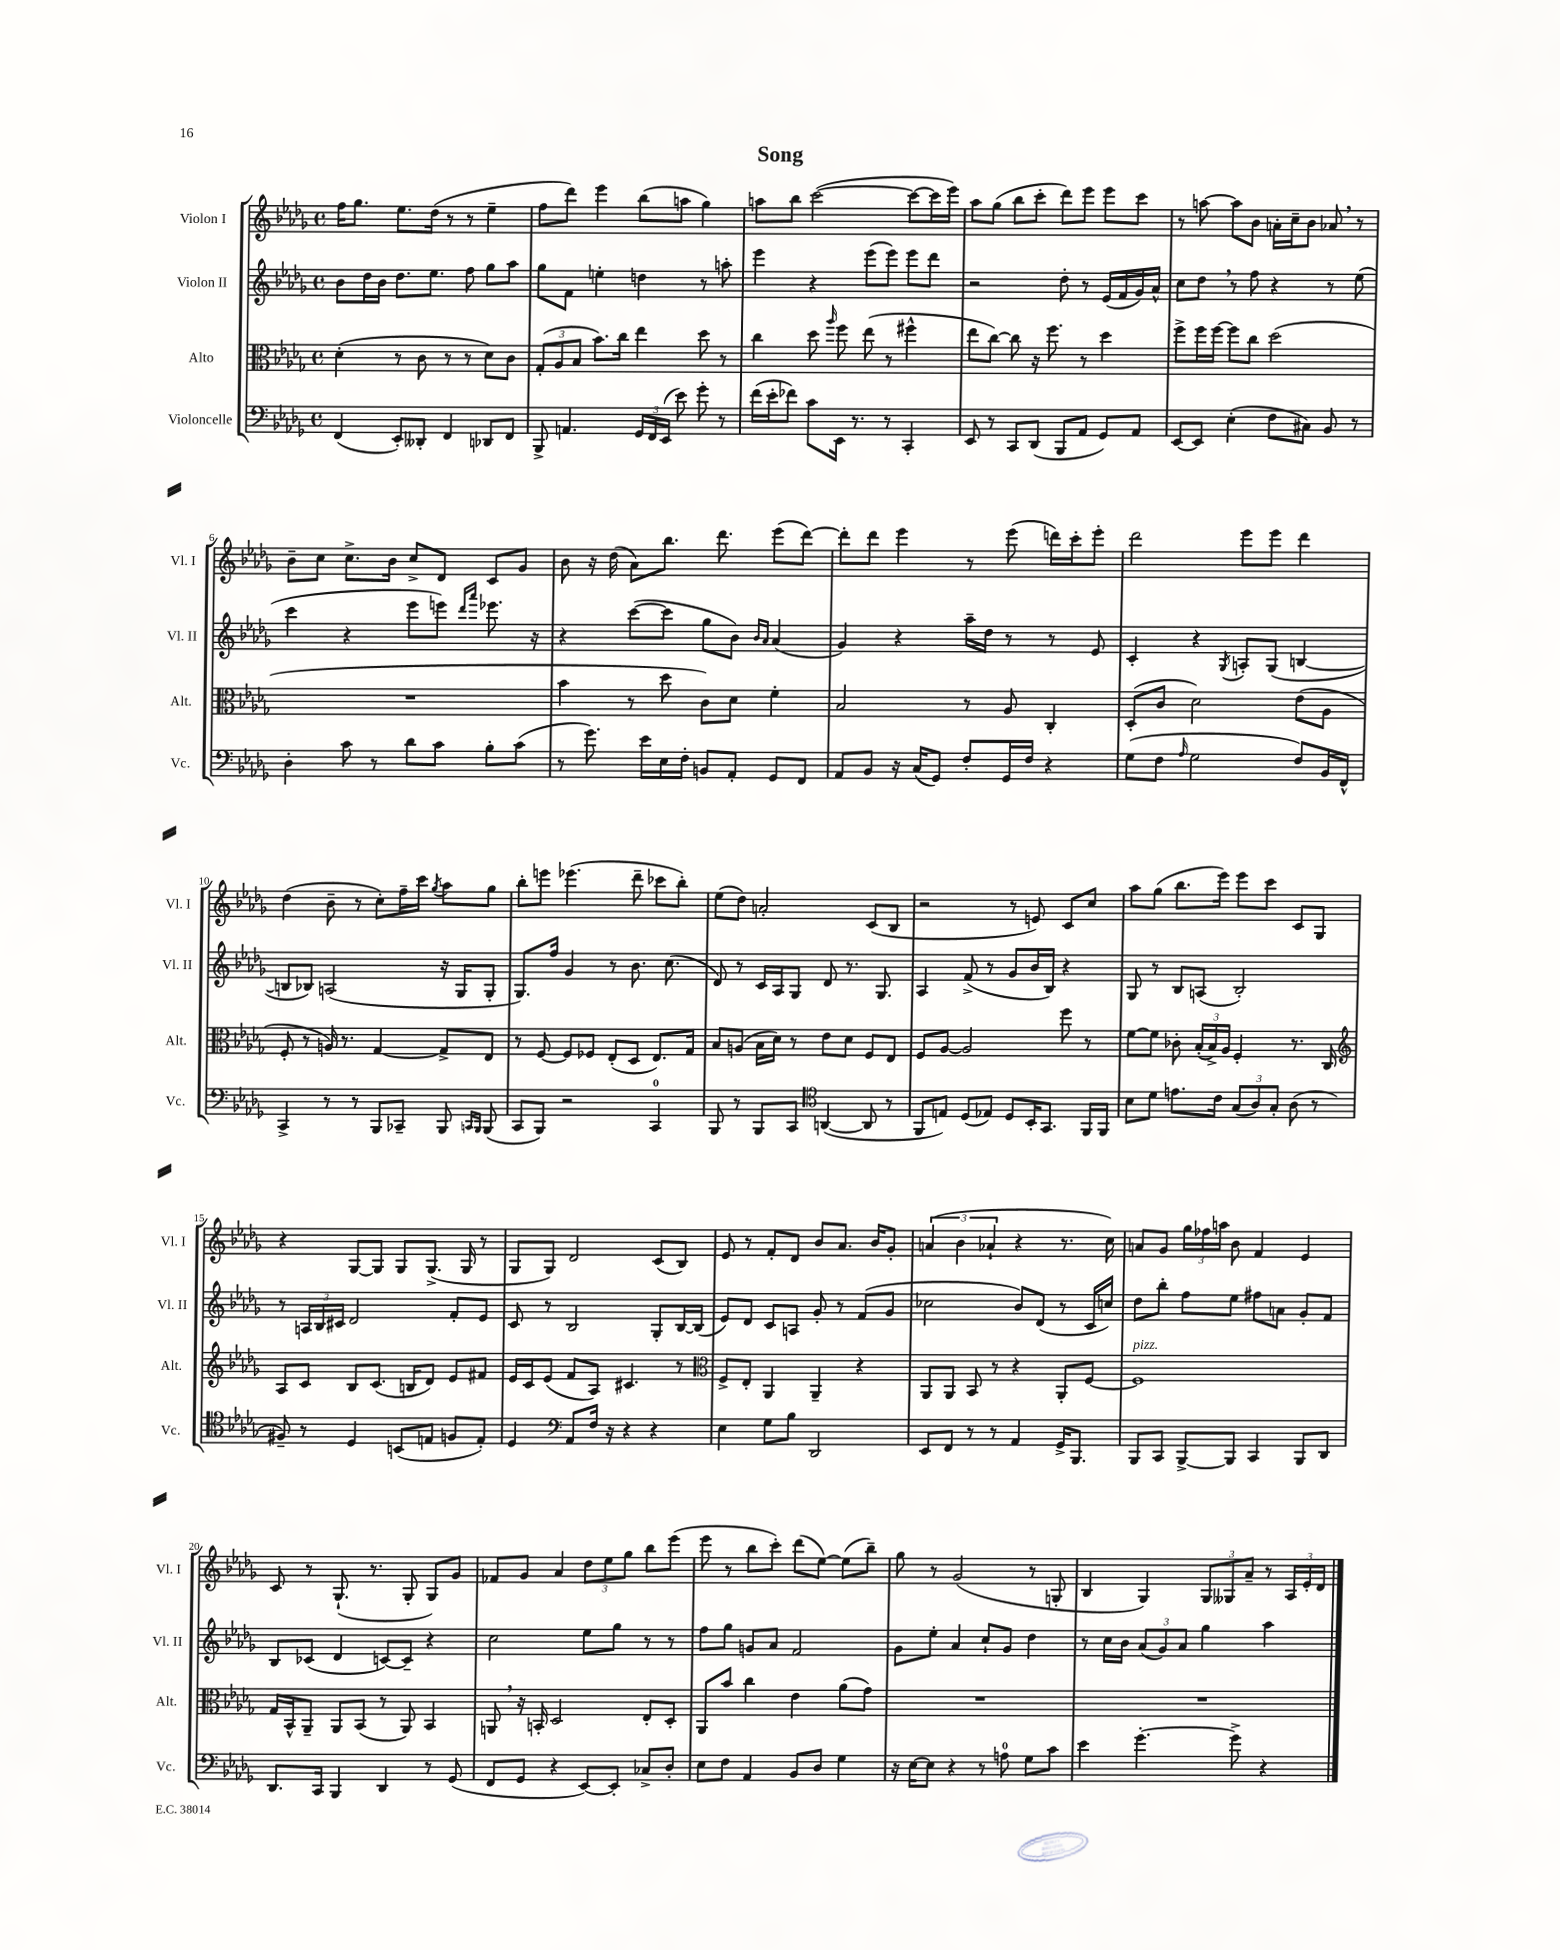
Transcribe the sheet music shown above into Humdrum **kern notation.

**kern	**kern	**kern	**kern
*staff4	*staff3	*staff2	*staff1
*clefF4	*clefC3	*clefG2	*clefG2
*k[b-e-a-d-g-]	*k[b-e-a-d-g-]	*k[b-e-a-d-g-]	*k[b-e-a-d-g-]
*M4/4	*M4/4	*M4/4	*M4/4
*met(c)	*met(c)	*met(c)	*met(c)
(4FF	(4d-'	8b-	16ff
.	.	.	8.gg-
.	.	16dd-	.
.	.	16b-	.
8EE-')	8r	8.dd-	8.ee-
8DD--'	8c	.	.
.	.	8.ee-	(16dd-
4FF	8r	.	8r
.	8r	8ff	8r
8DD-	8d-)	8gg-	4ee-~
8FF	8c	8aa-	.
=	=	=	=
8BBB-^	(12G-'	8gg-	8ff
.	12A-	.	.
4.AA	.	8f	8ddd-)
.	12B-	.	.
.	8.b-)	4ee'	4eee-
.	16cc	.	.
24GG-	4ee-	4dd	(8bb-
24FF	.	.	.
(24EE-	.	.	.
8e-)	.	.	8aa
8g-'	8dd-	8r	4gg-)
8r	8r	8aa'	.
=	=	=	=
(16f	4cc	4eee-	8aa
16e-'	.	.	.
8f-)	.	.	8bb-
8c	8dd-	4r	([2ccc
.	16qqaa-	.	.
16EE-	8ff	.	.
8.r	.	.	.
.	(8ee-	(8eee-	.
8r	8r	8eee-)	.
4CC'	4ff#^^	8eee-	8ccc_
.	.	8ddd-	16ccc]
.	.	.	16eee-)
=	=	=	=
8EE-	8ee-	2r	8aa-
8r	[8cc)	.	(8gg-
8CC	8cc]	.	8bb-
(8DD-	16r	.	8ccc'
.	8.ff	.	.
8BBB-	.	8dd-'	8ddd-)
8AA-	8r	8r	8eee-
8GG-)	4dd-	(16e-	8eee-
.	.	16f	.
8AA-	.	16g-)	8ccc
.	.	16a-^^	.
=	=	=	=
[8EE-	8ff^	8cc	8r
8EE-]	16ff	8dd-	[8aa
.	[16ff	.	.
(4E-'	8ff]	8r	8aa]
.	8cc	8ff	8b-
8F	(2dd-	4r	16a'
.	.	.	16cc~
8C#)	.	.	8b-
8BB-	.	8r	8a-
8r	.	(8ee-	8r
=	=	=	=
4D-'	1r	4ccc	8b-~
.	.	.	8cc
8c	.	4r	8.cc^
8r	.	.	.
.	.	.	16b-
8d-	.	8eee-	8cc^
8c	.	8eee)	8d-
.	.	16qqddd-	.
.	.	16qqaaa-	.
8B-'	.	8.eee-	8c
(8c	.	.	8g-
.	.	16r	.
=	=	=	=
8r	4b-	4r	8b-
8.g-)	.	.	16r
.	.	.	(16dd-
.	8r	([8ccc	8a-)
16e-	.	.	.
16E-	8dd-	8ccc]	8.bb-
16F'	.	.	.
8BB	8c)	8gg-	.
.	.	.	8.ddd-
8AA-'	8d-	8b-)	.
.	.	16qqb-	.
.	.	16qqa-	.
8GG-	4f'	(4a-	(8eee-
8FF	.	.	[8ddd-)
=	=	=	=
8AA-	2B-	4g-)	8ddd-']
8BB-	.	.	8ddd-
16r	.	4r	4eee-
(16C	.	.	.
8GG-)	.	.	.
8F'	8r	16aa-~	8r
.	.	16dd-	.
16GG-	8A-	8r	(8eee-
16F	.	.	.
4r	4C'	8r	16ddd)
.	.	.	16ccc'
.	.	8e-	8eee-'
=	=	=	=
(8G-	(8D-'	4c'	2ddd-
8F	8c	.	.
16qqA-	.	.	.
2G-	2d-)	4r	.
.	.	8qG-	.
.	.	8A'	8eee-
.	.	(8G-	8eee-
8F)	(8e-	[4B	4ddd-
16BB-	8A-	.	.
16FF^^	.	.	.
=	=	=	=
4CC^	8F'	8B]	(4dd-
.	8r	8B-)	.
8r	16A)	(2A	8b-~
.	8.r	.	.
8r	.	.	8r
8BBB-	[4G-	.	8cc')
8CC-~	.	.	16ff~
.	.	.	16ccc
.	.	.	8qgg-
8BBB-	8G-^]	16r	8aa-
.	.	16G-	.
16qqCC	.	.	.
16qqBBB-	.	.	.
(8BBB-	8E-	8G-'	8gg-
=	=	=	=
8CC	8r	8.G-)	8bb-'
8BBB-)	[8F	.	8eee
.	.	16ff	.
2r	8F]	4g-	(4.eee-
.	8F-	.	.
.	(8E-'	8r	.
.	8D-	8.b-	8ddd-~
4CC	8.E-)	.	8ccc-
.	.	(8.cc	.
.	.	.	8bb-')
.	16G-	.	.
=	=	=	=
8BBB-	8B-	8d-)	(8ee-
8r	(8A	8r	8dd-)
8BBB-	16B-	16c	2a'
.	16d-)	16A-	.
8CC	8r	8G-	.
*clefC4	*	*	*
([4AA	8e-	8d-	.
.	8d-	8.r	.
8AA]	8F	.	(8c
.	.	8.G-	.
8r	8E-	.	8B-
=	=	=	=
8FF	8F	4A-	2r
8E)	[8A-	.	.
(8D-	2A-]	(8f^	.
8E-)	.	8r	.
8D-	.	8g-	8r
16BB-'	.	16b-	8e)
8.GG-	.	16B-)	.
.	8ff	4r	8c
16FF	8r	.	8cc
16FF	.	.	.
=	=	=	=
8B-	[8f	8G-	8aa-
8d-	8f]	8r	(8gg-
8.e	8c-'	8B-	8.bb-
.	(24B-'	(8A	.
.	24B-^)	.	.
16c	.	.	16eee-)
.	24A-	.	.
(12G-	4F'	2B-')	8eee-
12A-)	.	.	.
.	.	.	8ccc
12G-'	.	.	.
(8A-	8.r	.	8c
8r	.	.	8G-
.	16C	.	.
=	=	=	=
*	*clefG2	*	*
8F#~)	8A-	8r	4r
8r	8c	24A	.
.	.	24B-	.
.	.	24c#	.
4D-	8B-	2d-	[8G-
.	(8.c	.	8G-]
(8BB	.	.	8G-
.	16B	.	.
8E	8d-)	.	(8.G-^
8F	8e-	8f'	.
.	.	.	16G-
8E')	8f#	8e-	8r
=	=	=	=
4D-	16e-	8c	8G-
.	16c	.	.
.	(8e-	8r	8G-)
*clefF4	*	*	*
8AA-	8f	2B-	2d-
16F	8A-)	.	.
16r	.	.	.
4r	4.c#	.	.
4r	.	8G-'	(8c
.	8r	[16B-	8B-)
.	.	(16B-]	.
=	=	=	=
*	*clefC3	*	*
4E-	8F^	8e-)	8e-
.	8E-'	8d-	8r
8G-	4AA-	8c	8f'
8B-	.	8A	8d-
2DD-	4AA-~	8g-'	8b-
.	.	8r	8.a-
.	4r	(8f	.
.	.	.	16b-
.	.	8g-	8g-'
=	=	=	=
8EE-	8AA-	2cc-	(6a
8FF	8AA-	.	.
.	.	.	6b-
8r	8BB-	.	.
.	.	.	6a-`
8r	8r	.	.
4AA-	4r	8b-)	4r
.	.	(8d-	.
16GG-^	8AA-'	8r	8.r
8.BBB-	.	.	.
.	[8F	16c	.
.	.	16cc)	16cc)
=	=	=	=
8BBB-	1F]	8dd-	8a
8CC	.	8bb-'	8g-
[8BBB-^	.	8ff	24gg-
.	.	.	24ff-
.	.	.	24aa
8BBB-]	.	8ee-	8b-
4CC	.	8ff#	4f
.	.	8a	.
8BBB-	.	8g-'	4e-
8DD-	.	8f	.
=	=	=	=
8.DD-	16G-	8B-	8c
.	16BB-^^	.	.
.	8AA-~	(8c-	8r
16CC	.	.	.
4BBB-	8AA-	4d-	(8.G-`
.	(8BB-	.	.
.	.	.	8.r
4DD-	8r	[8c)	.
.	8AA-)	8c~]	8G-'
8r	4BB-	4r	8G-)
(8GG-	.	.	8g-
=	=	=	=
8FF	8AA	2cc	8f-
8GG-	16r	.	8g-
.	16BB'	.	.
4r	2D-	.	4a-
[8EE-)	.	8ee-	12dd-
.	.	.	12ee-
8EE-']	.	8gg-	.
.	.	.	12gg-
8C-^	8E-'	8r	8bb-
8D-'	8D-'	8r	(8eee-
=	=	=	=
8E-	8AA-	8ff	8eee-
8F	8b-	8gg-	8r
4AA-	4cc	8g	8bb-
.	.	8a-	8ccc')
8BB-	4e-	2f	(8ddd-
8D-	.	.	[8ee-)
4G-	(8a-	.	(8ee-]
.	8g-)	.	8bb-~)
=	=	=	=
16r	1r	8g-	8gg-
[16E-	.	.	.
8E-]	.	8ee-'	8r
4r	.	4a-	(2g-
8r	.	8cc`	.
8A	.	8g-	.
8G-	.	4dd-	8r
8c	.	.	8G'
=	=	=	=
4e-	1r	8r	4B-
.	.	16cc	.
.	.	16b-	.
[4.g-'	.	(12a-	4G-)
.	.	12g-)	.
.	.	12a-	.
.	.	4gg-	12G-
.	.	.	12G--
8g-^]	.	.	.
.	.	.	12a-~
4r	.	4aa-	8r
.	.	.	24A-
.	.	.	24e-'
.	.	.	24d-
==	==	==	==
*-	*-	*-	*-
